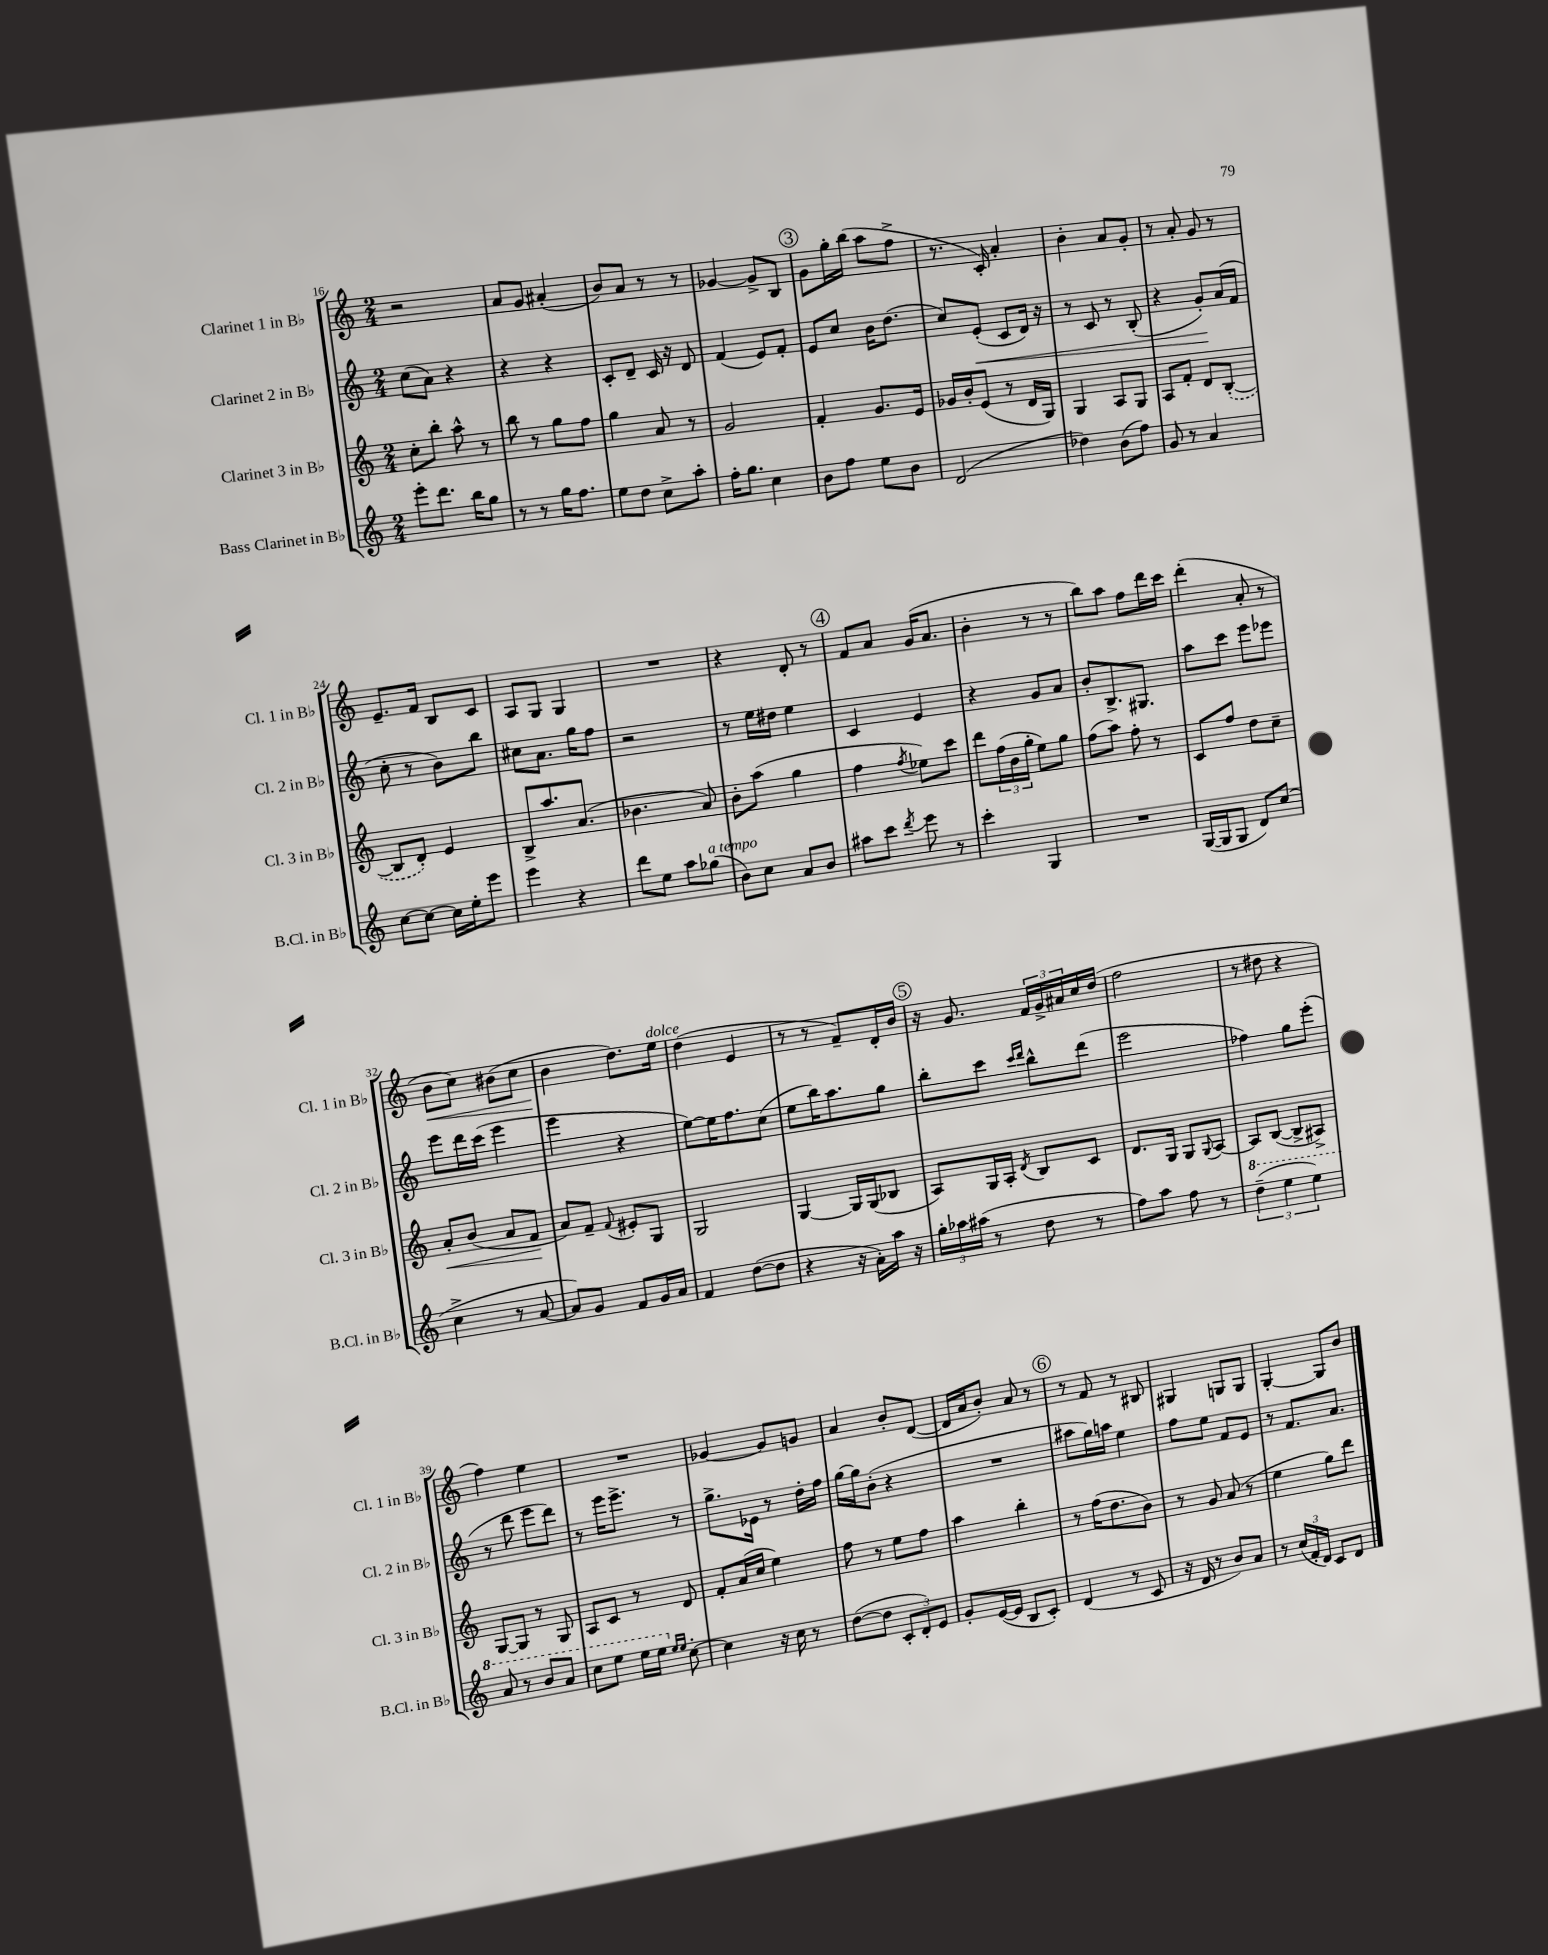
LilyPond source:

<<
\new StaffGroup <<
\new Staff = "s0" \with { instrumentName = "Clarinet 1 in Bb" shortInstrumentName = "Cl. 1 in Bb" } {
    \clef treble \key c \major \numericTimeSignature \time 2/4
    r2 |
    a'8 g'8 ais'4-.( |
    b'8) a'8 r8 r8 |
    ges'4~ ges'8-> b8 |
    \mark \markup { \circle "3" } g'8 g''16-. b''16( a''8 f''8-> |
    r8. c'16-.) a'4-. |
    b'4-. a'8 g'8-. |
    r8 a'8-. g'8 r8 |
    e'8.-- f'16 b8 c'8 |
    a8 g8 g4 |
    R2 |
    r4 d'8-. r8 |
    \mark \markup { \circle "4" } f'8 a'8 g'16( a'8. |
    b'4-. r8 r8 |
    b''8) a''8 f''8 d'''16 c'''16 |
    d'''4-.( a'8-. r8 |
    b'8\< c''8) bis'8( c''8 |
    b'4\! d''8.) e''16^\markup { \italic "dolce" } |
    d''4( e'4 |
    r8 r8 f'8--) d'16-. b'16 |
    \mark \markup { \circle "5" } r16 g'8. \tuplet 3/2 { f'16 g'16-> ais'16 } c''16 d''16( |
    f''2 |
    r8 dis''8 r4 |
    f''4) e''4 |
    R2 |
    ges'4~ ges'8 g'8 |
    a'4 b'8-. d'8~( |
    d'16 a'16 b'8-.) a'8 r8 |
    \mark \markup { \circle "6" } r8 f'8 r8 bis8 |
    gis4 g8 g8 |
    g4~-. g8 b'8 \bar "|." |
}
\new Staff = "s1" \with { instrumentName = "Clarinet 2 in Bb" shortInstrumentName = "Cl. 2 in Bb" } {
    \clef treble \key c \major \numericTimeSignature \time 2/4
    c''8( a'8) r4 |
    r4 r4 |
    c'8-. d'8-- c'16 r16 d'8 |
    f'4( e'8) f'8-. |
    \mark \markup { \circle "3" } e'8 c''8 b'16 d''8.( |
    c''8) e'8-.\<( c'8 d'16) r16 |
    r8 c'8 r8 b8-.( |
    r4 g'8-.\!) a'16( f'16 |
    c''8-. r8 b'8) b''8 |
    cis''8 a'8. g''16 f''8 |
    r2 |
    r8 e''16 dis''16 e''4 |
    \mark \markup { \circle "4" } c'4 e'4 |
    r4 g'8 a'8 |
    b'8-. b8.-> gis8. |
    a''8 c'''8 e'''8 ees'''8 |
    e'''8 d'''16 c'''16( e'''4 |
    e'''4 r4 |
    e''8~) e''16 f''8. c''8( |
    e''8 b''16) a''8. g''8 |
    \mark \markup { \circle "5" } b''8-. c'''8 \grace { c'''16 d'''16 } b''8-^ d'''8( |
    e'''2 |
    fes''4) g''8 e'''8-.( |
    r8 d'''8 e'''8 d'''8) |
    r8 e'''16 e'''8.-> r8 |
    g''8.-> ees'16 r8 d''16-. f''16 |
    g''16~ g''16 b'8-.( r4 |
    R2 |
    \mark \markup { \circle "6" } ais''8 g''16) a''16 e''4 |
    f''8 e''8 f'8 e'8 |
    r8 f'8. a'8. \bar "|." |
}
\new Staff = "s2" \with { instrumentName = "Clarinet 3 in Bb" shortInstrumentName = "Cl. 3 in Bb" } {
    \clef treble \key c \major \numericTimeSignature \time 2/4
    c''8-. b''8-. a''8-^ r8 |
    b''8 r8 g''8 f''8 |
    g''4 a'8 r8 |
    g'2 |
    \mark \markup { \circle "3" } f'4-. g'8. e'16 |
    ges'16 b'16-. e'8( r8 d'16 g16) |
    g4 a8 g8 |
    a8 f'8-. d'8 \once \slurDashed b8~-.( |
    b8 d'8-.) e'4 |
    b8-> a''8. a'8.( |
    bes'4. a'8) |
    b'8-. a''8( g''4 |
    \mark \markup { \circle "4" } f''4 \acciaccatura { f''8 } ees''8) c'''8 |
    d'''8 \tuplet 3/2 { f''16( b'16 g''16-. } e''8) g''8 |
    f''8( a''8) f''8-. r8 |
    c'8 f''8 d''8 c''8-- |
    a'8-.\< b'8( a'8 f'8\! |
    a'8) f'8-- \appoggiatura { f'8 } eis'8-. g8 |
    g2 |
    g4~ g16 g16( bes8 |
    \mark \markup { \circle "5" } a8) g16 a16-. \acciaccatura { d'8 } b8 c'8 |
    d'8. g16 g8 \appoggiatura { g8 } a8~ |
    a8 b8~( b8-> ais8->) |
    g8~ g8 r8 g8 |
    a8 c'8 r8 d'8 |
    f'8-. a'16( c''16 e''4) |
    f''8 r8 e''8 f''8 |
    a''4 b''4-. |
    \mark \markup { \circle "6" } r8 f''16( d''8. b'8) |
    r8 g'8 a'8( r8 |
    e''4 g''8) d'''8 \bar "|." |
}
\new Staff = "s3" \with { instrumentName = "Bass Clarinet in Bb" shortInstrumentName = "B.Cl. in Bb" } {
    \clef treble \key c \major \numericTimeSignature \time 2/4
    e'''8-. d'''8. b''16 g''8 |
    r8 r8 g''16 f''8. |
    e''8 d''8 c''8-> a''8-. |
    f''16-. g''8. c''4 |
    \mark \markup { \circle "3" } b'8 f''8 e''8 b'8 |
    d'2( |
    des''4) b'8( f''8) |
    g'8 r8 a'4 |
    c''8~ c''8~ c''16 e''16-. e'''8 |
    e'''4 r4 |
    d'''8 e''8 a''8 ges''8^\markup { \italic "a tempo" }( |
    b'8) c''8 a'8 b'8 |
    \mark \markup { \circle "4" } ais''8 c'''8 \acciaccatura { d'''8 } e'''8 r8 |
    c'''4-. g4 |
    R2 |
    g16~( g16 g8 d'8) c''8( |
    c''4-> r8 a'8~ |
    a'8) g'8 f'8 g'16 a'16 |
    f'4 d''8~( d''8 |
    r4 r16 a'16-.) a''16 r16 |
    \mark \markup { \circle "5" } \tuplet 3/2 { g''16-. aes''16 ais''16( } r8 d''8 r8 |
    f''8) a''8 f''8 r8 |
    \tuplet 3/2 { \ottava #1 d'''4--( e'''4 e'''4) } |
    a''8 r8 b''8 a''8 |
    c'''8 e'''8 e'''16 e'''16 \ottava #0 \grace { e''16 e''16 } c''8~-. |
    c''4 r16 c''16 r8 |
    d''8~( d''8 \tuplet 3/2 { c'8-. d'8-.) e'8 } |
    g'8-. e'16~( e'16 b8 c'8-.) |
    \mark \markup { \circle "6" } d'4( r8 c'8 |
    r16 d'16 r8 b'8) a'8 |
    r8 \tuplet 3/2 { c''16( f'16-. d'16) } c'8 d'8 \bar "|." |
}
>>
>>
\layout { \context { \Score currentBarNumber = #16 } }
